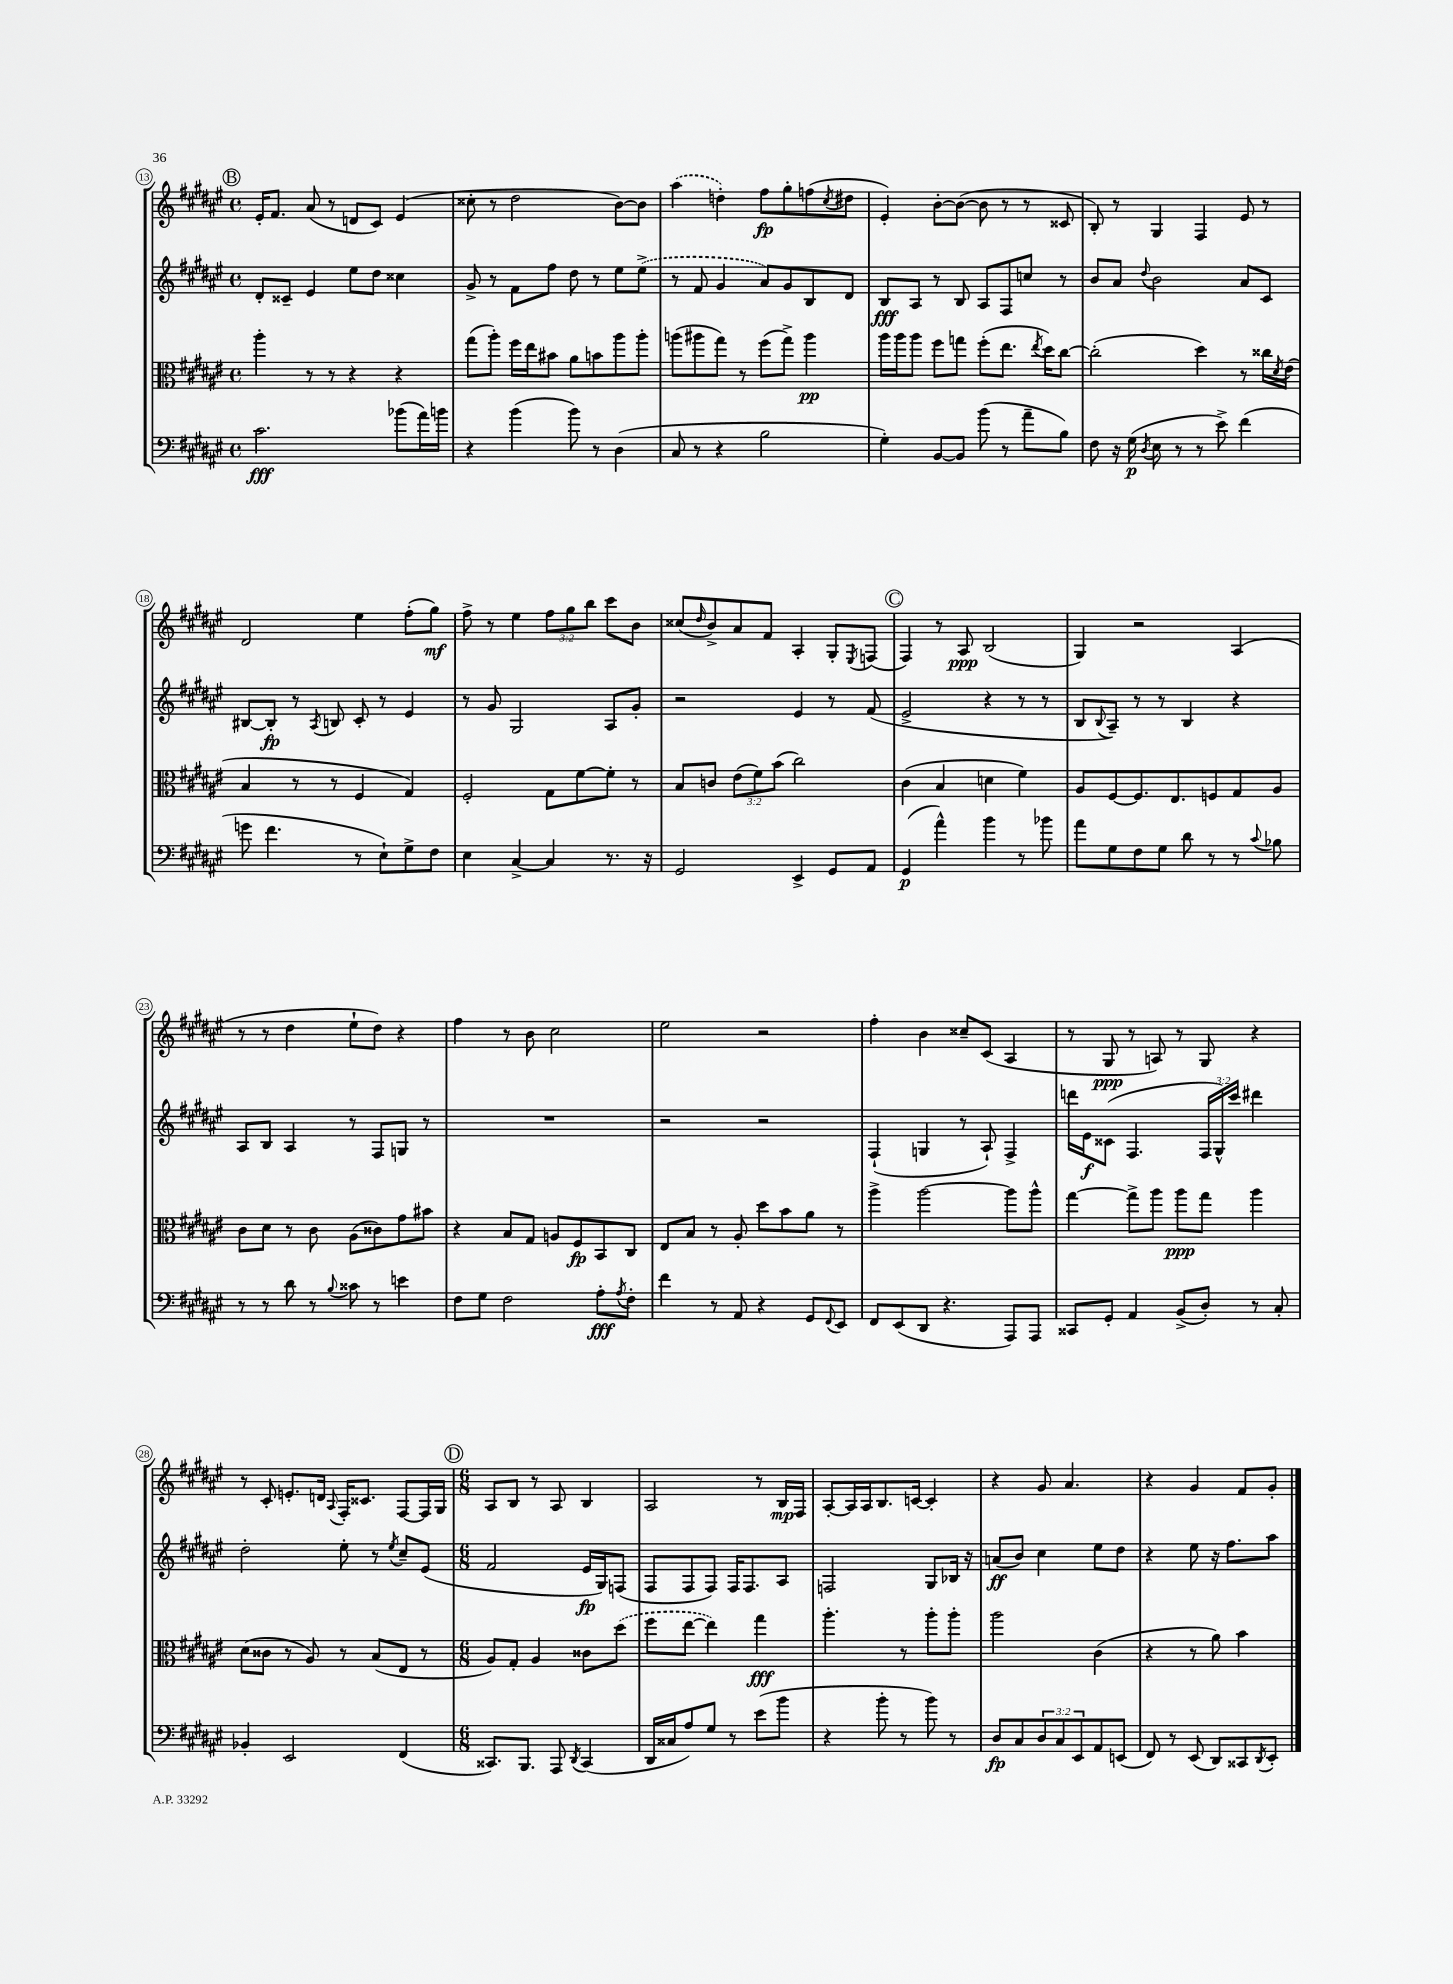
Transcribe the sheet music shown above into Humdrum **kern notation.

**kern	**kern	**kern	**kern
*staff4	*staff3	*staff2	*staff1
*clefF4	*clefC3	*clefG2	*clefG2
*k[f#c#g#d#a#e#]	*k[f#c#g#d#a#e#]	*k[f#c#g#d#a#e#]	*k[f#c#g#d#a#e#]
*M4/4	*M4/4	*M4/4	*M4/4
*met(c)	*met(c)	*met(c)	*met(c)
2.c#	4aa#'	8d#'	16e#'
.	.	.	8.f#
.	.	8c##~	.
.	8r	4e#	(8a#
.	8r	.	8r
.	4r	8ee#	8d
.	.	8dd#	8c#)
(8b-	4r	4cc##	(4e#
16a#)	.	.	.
16b	.	.	.
=	=	=	=
4r	(8gg#	8g#^	8cc##'
.	8aa#')	8r	8r
(4b	16ff#	8f#	2dd#
.	16ee#	.	.
.	8b#	8ff#	.
8b)	8a#	8dd#	.
8r	8b	8r	.
(4D#	8aa#	8ee#	[8b)
.	8aa#'	(8ee#^	8b]
=	=	=	=
8C#	(8aa	8r	(4aa#
8r	8aa#	8f#	.
4r	8gg#)	4g#	4dd')
.	8r	.	.
2B	(8ff#	8a#)	8ff#
.	8gg#^)	8g#	8gg#'
.	4aa#	8B	(8ff
.	.	.	8qcc#
.	.	8d#	8dd#
=	=	=	=
4G#')	16aa#	8B	4e#')
.	16aa#	.	.
.	8aa#	8A#	.
[8BB	8ff#	8r	[8b'
8BB]	8gg	8B	(8b_
(8b	(8ff#'	8A#	8b]
8r	8.ee#	8F#	8r
8a#~	.	8cc	8r
.	8qee#	.	.
.	16dd#)	.	.
8B)	[8cc#	8r	8c##
=	=	=	=
8F#	(2cc#']	8b	8B')
16r	.	8a#	8r
(16G#	.	.	.
8qD#	.	8qqdd#	.
8E#	.	2b	4G#
8r	.	.	.
8r	4dd#)	.	4F#
8e#^)	.	.	.
(4f#	8r	8a#	8e#
.	16cc##	8c#	8r
.	8qd#	.	.
.	(16e#	.	.
=	=	=	=
8g	4B	[8B#	2d#
4.f#	.	8B#']	.
.	8r	8r	.
.	.	8qA#	.
.	8r	8B	.
8r	4F#	8c#'	4ee#
8E#`)	.	8r	.
8G#^	4G#)	4e#	(8ff#'
8F#	.	.	8gg#)
=	=	=	=
4E#	2F#'	8r	8ff#^
.	.	8g#	8r
[4C#^	.	2G#	4ee#
4C#]	8G#	.	12ff#
.	.	.	12gg#
.	[8f#	.	.
.	.	.	12bb
8.r	8f#']	8A#	8ccc#
.	8r	8g#'	8b
16r	.	.	.
=	=	=	=
2GG#	8B	2r	(8cc##
.	.	.	16qqdd#
.	8c	.	8b^)
.	(12e#	.	8a#
.	12f#)	.	.
.	.	.	8f#
.	(12b	.	.
4EE#^	2cc#)	4e#	4A#'
8GG#	.	8r	8G#'
.	.	.	8qE#
8AA#	.	(8f#	(8F
=	=	=	=
(4GG#	(4c#	2e#^	4F#)
4a#^^)	4B	.	8r
.	.	.	8A#
4b	4d	4r	(2B
8r	4f#)	8r	.
8b-	.	8r	.
=	=	=	=
8a#	8A#	8B	4G#)
.	.	8qqB	.
8G#	[8F#	8A#~)	.
8F#	8.F#]	8r	2r
8G#	.	8r	.
.	8.E#	.	.
8d#	.	4B	.
8r	8F	.	.
8r	8G#	4r	(4A#
8qqc#	.	.	.
8B-	8A#	.	.
=	=	=	=
8r	8c#	8A#	8r
8r	8d#	8B	8r
8d#	8r	4A#	4dd#
8r	8c#	.	.
8qqB	.	.	.
8c##	(8A#	8r	8ee#`
8r	8c##)	8F#	8dd#)
4e	8g#	8G	4r
.	8b#	8r	.
=	=	=	=
8F#	4r	1r	4ff#
8G#	.	.	.
2F#	8B	.	8r
.	8G#	.	8b
.	8A	.	2cc#
.	8F#	.	.
8A#'	8BB	.	.
8qA#	.	.	.
8F#'	8C#	.	.
=	=	=	=
4f#	8E#	2r	2ee#
.	8B	.	.
8r	8r	.	.
8AA#	8A#'	.	.
4r	8dd#	2r	2r
.	8b	.	.
8GG#	8a#	.	.
8qqFF#	.	.	.
8EE#	8r	.	.
=	=	=	=
8FF#	4aa#^	(4F#`	4ff#'
(8EE#	.	.	.
8DD#	[2aa#	4G	4b
4.r	.	.	.
.	.	8r	8cc##~
.	.	8A#`)	(8c#
8AAA#)	8aa#]	4F#^	4A#
8AAA#	8aa#^^	.	.
=	=	=	=
8CC##	[4gg#	16ddd	8r
.	.	16e#	.
8GG#'	.	(8c##	8G#
4AA#	8gg#^]	4.F#	8r
.	8aa#	.	8A)
(8BB^	8aa#	.	8r
8D#')	8gg#	24F#	8G#
.	.	24G#^^)	.
.	.	24ccc#	.
8r	4aa#	4ddd#	4r
8C#'	.	.	.
=	=	=	=
4BB-'	(8d#	2dd#'	8r
.	8c##	.	8c#'
2EE#	8r	.	8.e'
.	8A#)	.	.
.	.	.	16d
.	.	.	8qqA#
.	8r	8ee#'	16F#'
.	.	.	8.c##
.	(8B	8r	.
.	.	8qee#	.
(4FF#	8E#	8cc#~	[8F#
.	8r	(8e#	16F#]
.	.	.	16G#
=	=	=	=
*M6/8	*M6/8	*M6/8	*M6/8
8.CC##)	8A#)	2f#	8A#
.	8G#'	.	8B
8.BBB	.	.	.
.	4A#	.	8r
8AAA#	.	.	8A#
8qDD#	.	.	.
(4CC##	8c##	16e#	4B
.	.	16G#)	.
.	(8dd#	(8F	.
=	=	=	=
16DD#	8ff#	8F#	2A#
16C##	.	.	.
8A#)	[8ee#	8F#	.
8G#	4ee#])	8F#)	.
8r	.	16F#	.
.	.	8.F#	.
(8e#	4gg#	.	8r
8b	.	8A#	16B
.	.	.	16F#
=	=	=	=
4r	4.aa#'	2F	[8A#'
.	.	.	16A#]
.	.	.	16A#
8b'	.	.	8.B
8r	8r	.	.
.	.	.	[16c
8b)	8aa#'	8G#	4c']
8r	8aa#'	16B-	.
.	.	16r	.
=	=	=	=
8D#	2aa#	(8a	4r
8C#	.	8b)	.
12D#	.	4cc#	8g#
12C#	.	.	.
.	.	.	4.a#
12EE#	.	.	.
8AA#	(4c#	8ee#	.
(8EE	.	8dd#	.
=	=	=	=
8FF#)	4r	4r	4r
8r	.	.	.
(8EE#	8r	8ee#	4g#
8DD#)	8a#)	16r	.
.	.	8.ff#	.
8CC##	4b	.	8f#
8qDD#	.	.	.
8EE#'	.	8aa#	8g#'
==	==	==	==
*-	*-	*-	*-
